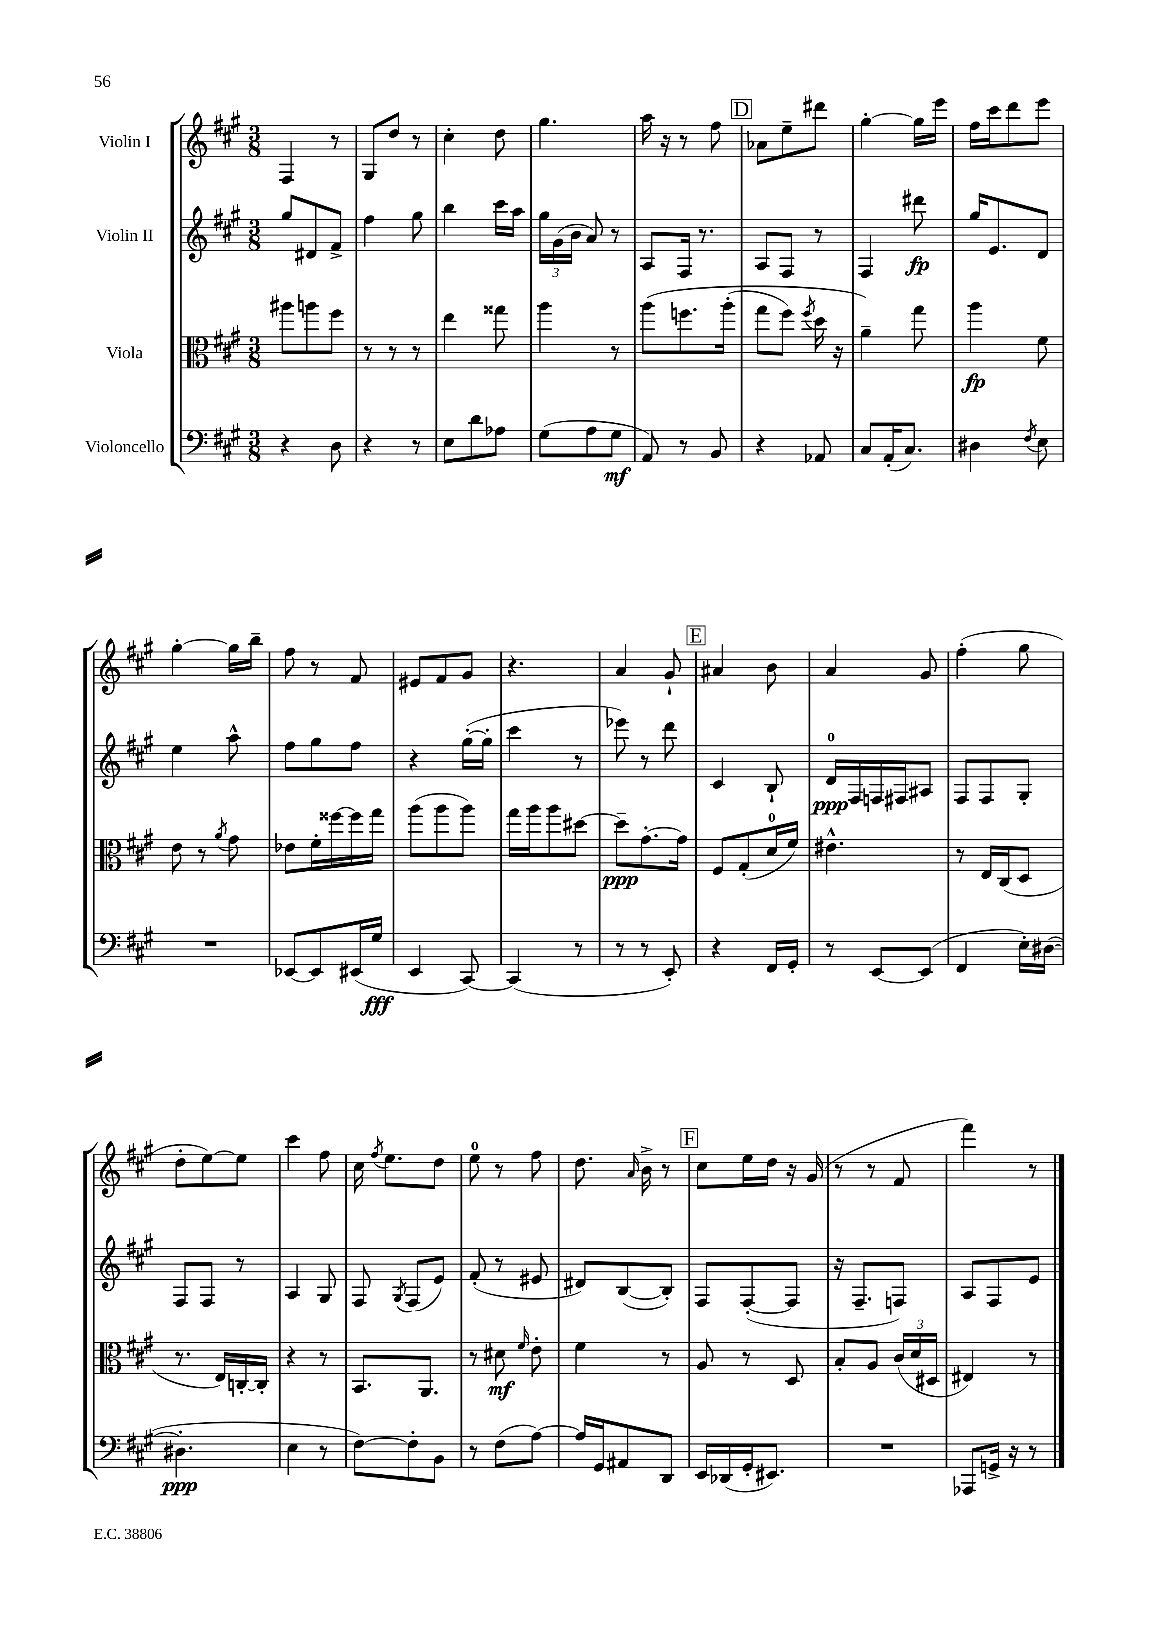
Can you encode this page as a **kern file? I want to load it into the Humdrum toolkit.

**kern	**dynam	**kern	**dynam	**kern	**dynam	**kern
*part4	*part4	*part3	*part3	*part2	*part2	*part1
*staff4	*staff4	*staff3	*staff3	*staff2	*staff2	*staff1
*I"Violoncello	*	*I"Viola	*	*I"Violin II	*	*I"Violin I
*clefF4	*	*clefC3	*	*clefG2	*	*clefG2
*k[f#c#g#]	*	*k[f#c#g#]	*	*k[f#c#g#]	*	*k[f#c#g#]
*M3/8	*	*M3/8	*	*M3/8	*	*M3/8
=106	=106	=106	=106	=106	=106	=106
4r	.	8aa#X\L	.	8gg#/L	.	4F#/
.	.	8aan\	.	8d#X/	.	.
8D\	.	8ff#\J	.	8f#^/J	.	8r
=107	=107	=107	=107	=107	=107	=107
4r	.	8r	.	4ff#\	.	8G#/L
.	.	8r	.	.	.	8dd/J
8r	.	8r	.	8gg#\	.	8r
=108	=108	=108	=108	=108	=108	=108
8E\L	.	4ee\	.	4bb\	.	4cc#'\
8d\	.	.	.	.	.	.
8A-X\J	.	8gg##X\	.	16ccc#\LL	.	8dd\
.	.	.	.	16aa\JJ	.	.
=109	=109	=109	=109	=109	=109	=109
(8G#\L	.	4aa\	.	24gg#\LL	.	4.gg#\
.	.	.	.	(24g#\	.	.
.	.	.	.	24b\JJ	.	.
8A\	.	.	.	8a/)	.	.
8G#\J	mf	8r	.	8r	.	.
=110	=110	=110	=110	=110	=110	=110
8AA/)	.	(8aa\L	.	8A/L	.	16aa\
.	.	.	.	.	.	16r
8r	.	8.ffn\	.	16F#/Jk	.	8r
.	.	.	.	8.r	.	.
8BB/	.	.	.	.	.	8ff#\
.	.	(16aa'\Jk	.	.	.	.
!!LO:REH:place=s1:t=D
=111	=111	=111	=111	=111	=111	=111
4r	.	8gg#\L	.	8A/L	.	8a-X\L
.	.	8ff#\J)	.	8F#/J	.	8ee~\
.	.	8qff#/	.	.	.	.
8AA-X/	.	16dd\	.	8r	.	8ddd#X\J
.	.	16r	.	.	.	.
=112	=112	=112	=112	=112	=112	=112
8C#/L	.	4a~\)	.	4F#/	.	[4gg#'\
(16AA'/K	.	.	.	.	.	.
8.C#/J)	.	.	.	.	.	.
.	.	8gg#\	.	8ddd#X\	fp	16gg#\LL]
.	.	.	.	.	.	16eee\JJ
=113	=113	=113	=113	=113	=113	=113
4D#X\	.	4aa\	fp	16gg#/KL	.	16ff#\LL
.	.	.	.	8.e/	.	16ccc#\J
.	.	.	.	.	.	8ddd\
8qF#/	.	.	.	.	.	.
8E\	.	8f#\	.	8d/J	.	8eee\J
!!LO:LB:g=z
=114	=114	=114	=114	=114	=114	=114
4.r	.	8e\	.	4ee\	.	[4gg#'\
.	.	8r	.	.	.	.
.	.	8qa/	.	.	.	.
.	.	8g#\	.	8aa^^\	.	16gg#\LL]
.	.	.	.	.	.	16bb~\JJ
=115	=115	=115	=115	=115	=115	=115
[8EE-X/L	.	8e-X\L	.	8ff#\L	.	8ff#\
8EE-/]	.	16f#'\L	.	8gg#\	.	8r
.	.	[16ff##X\	.	.	.	.
(16EE#X/L	.	16ff##\]	.	8ff#\J	.	8f#/
16G#/JJ	fff	16gg#\JJ	.	.	.	.
=116	=116	=116	=116	=116	=116	=116
4EE/	.	(8aa\L	.	4r	.	8e#X/L
.	.	8aa\	.	.	.	8f#/
[8CC#/)	.	8aa\J)	.	([16gg#'\LL	.	8g#/J
.	.	.	.	16gg#'\JJ]	.	.
=117	=117	=117	=117	=117	=117	=117
(4CC#/]	.	16gg#\LL	.	4ccc#\	.	4.r
.	.	16aa\J	.	.	.	.
.	.	8aa\	.	.	.	.
8r	.	[8dd#X\J	.	8r	.	.
=118	=118	=118	=118	=118	=118	=118
8r	.	8dd#~\L]	ppp	8eee-X\)	.	4a/
8r	.	[8.g#'\	.	8r	.	.
8EE'/)	.	.	.	8ddd\	.	8g#`/
.	.	16g#\Jk]	.	.	.	.
!!LO:REH:place=s1:t=E
=119	=119	=119	=119	=119	=119	=119
4r	.	8F#/L	.	4c#/	.	4a#X/
.	.	(8G#'/	.	.	.	.
16FF#/LL	.	16d/L	.	8B`/	.	8b\
16GG#'/JJ	.	16f#/JJ)	.	.	.	.
=120	=120	=120	=120	=120	=120	=120
8r	.	4.e#X^^\	.	16d/LL	ppp	4a/
.	.	.	.	16F#/	.	.
[8EE/L	.	.	.	16Fn/	.	.
.	.	.	.	16F#X/J	.	.
(8EE/J]	.	.	.	8A#X/J	.	8g#/
=121	=121	=121	=121	=121	=121	=121
4FF#/	.	8r	.	8F#/L	.	(4ff#'\
.	.	16E/LL	.	8F#/	.	.
.	.	(16C#/J	.	.	.	.
16E'\LL)	.	8D/J	.	8G#'/J	.	8gg#\
([16D#X\JJ	.	.	.	.	.	.
!!LO:LB:g=z
=122	=122	=122	=122	=122	=122	=122
4.D#X'\]	ppp	8.r	.	8F#/L	.	8dd'\L
.	.	.	.	8F#/J	.	[8ee\)
.	.	16E/LL)	.	.	.	.
.	.	[16Cn'/	.	8r	.	8ee\J]
.	.	16C'/JJ]	.	.	.	.
=123	=123	=123	=123	=123	=123	=123
4E\	.	4r	.	4A/	.	4ccc#\
8r	.	8r	.	8G#/	.	8ff#\
=124	=124	=124	=124	=124	=124	=124
[8F#\L)	.	8.BB/L	.	8F#/	.	16cc#\
.	.	.	.	.	.	8qff#/
.	.	.	.	.	.	8.ee\L
.	.	.	.	8qG#/	.	.
8F#'\]	.	.	.	(8F#/L	.	.
.	.	8.AA/J	.	.	.	.
8BB\J	.	.	.	8e/J)	.	8dd\J
=125	=125	=125	=125	=125	=125	=125
8r	.	8r	.	(8f#'/	.	8ee\
(8F#\L	.	8d#X\	mf	8r	.	8r
.	.	16qqf#/	.	.	.	.
[8A\J)	.	8e'\	.	8e#X/	.	8ff#\
=126	=126	=126	=126	=126	=126	=126
16A/LL]	.	4f#\	.	8d#X/L)	.	8.dd\
16GG#/J	.	.	.	.	.	.
8AA#X/	.	.	.	([8B/	.	.
.	.	.	.	.	.	16qqa/
.	.	.	.	.	.	16b^\
8DD/J	.	8r	.	8B'/J])	.	8r
!!LO:REH:place=s1:t=F
=127	=127	=127	=127	=127	=127	=127
16EE/LL	.	8A/	.	8F#/L	.	8cc#\L
(16DD-X/	.	.	.	.	.	.
16GG#'/J	.	8r	.	([8F#'/	.	16ee\L
8.EE#X/J)	.	.	.	.	.	16dd\JJ
.	.	8D/	.	8F#/J]	.	16r
.	.	.	.	.	.	(16g#/
=128	=128	=128	=128	=128	=128	=128
4.r	.	8B'/L	.	16r	.	8r
.	.	.	.	8.F#~/L	.	.
.	.	8A/J	.	.	.	8r
.	.	(24c#/LL	.	8Fn/J)	.	8f#/
.	.	24d/	.	.	.	.
.	.	24D#X/JJ	.	.	.	.
=129	=129	=129	=129	=129	=129	=129
8AAA-X/L	.	4E#X/)	.	8A/L	.	4fff#\)
16GGn^/Jk	.	.	.	8F#/	.	.
16r	.	.	.	.	.	.
8r	.	8r	.	8e/J	.	8r
==	==	==	==	==	==	==
*-	*-	*-	*-	*-	*-	*-
